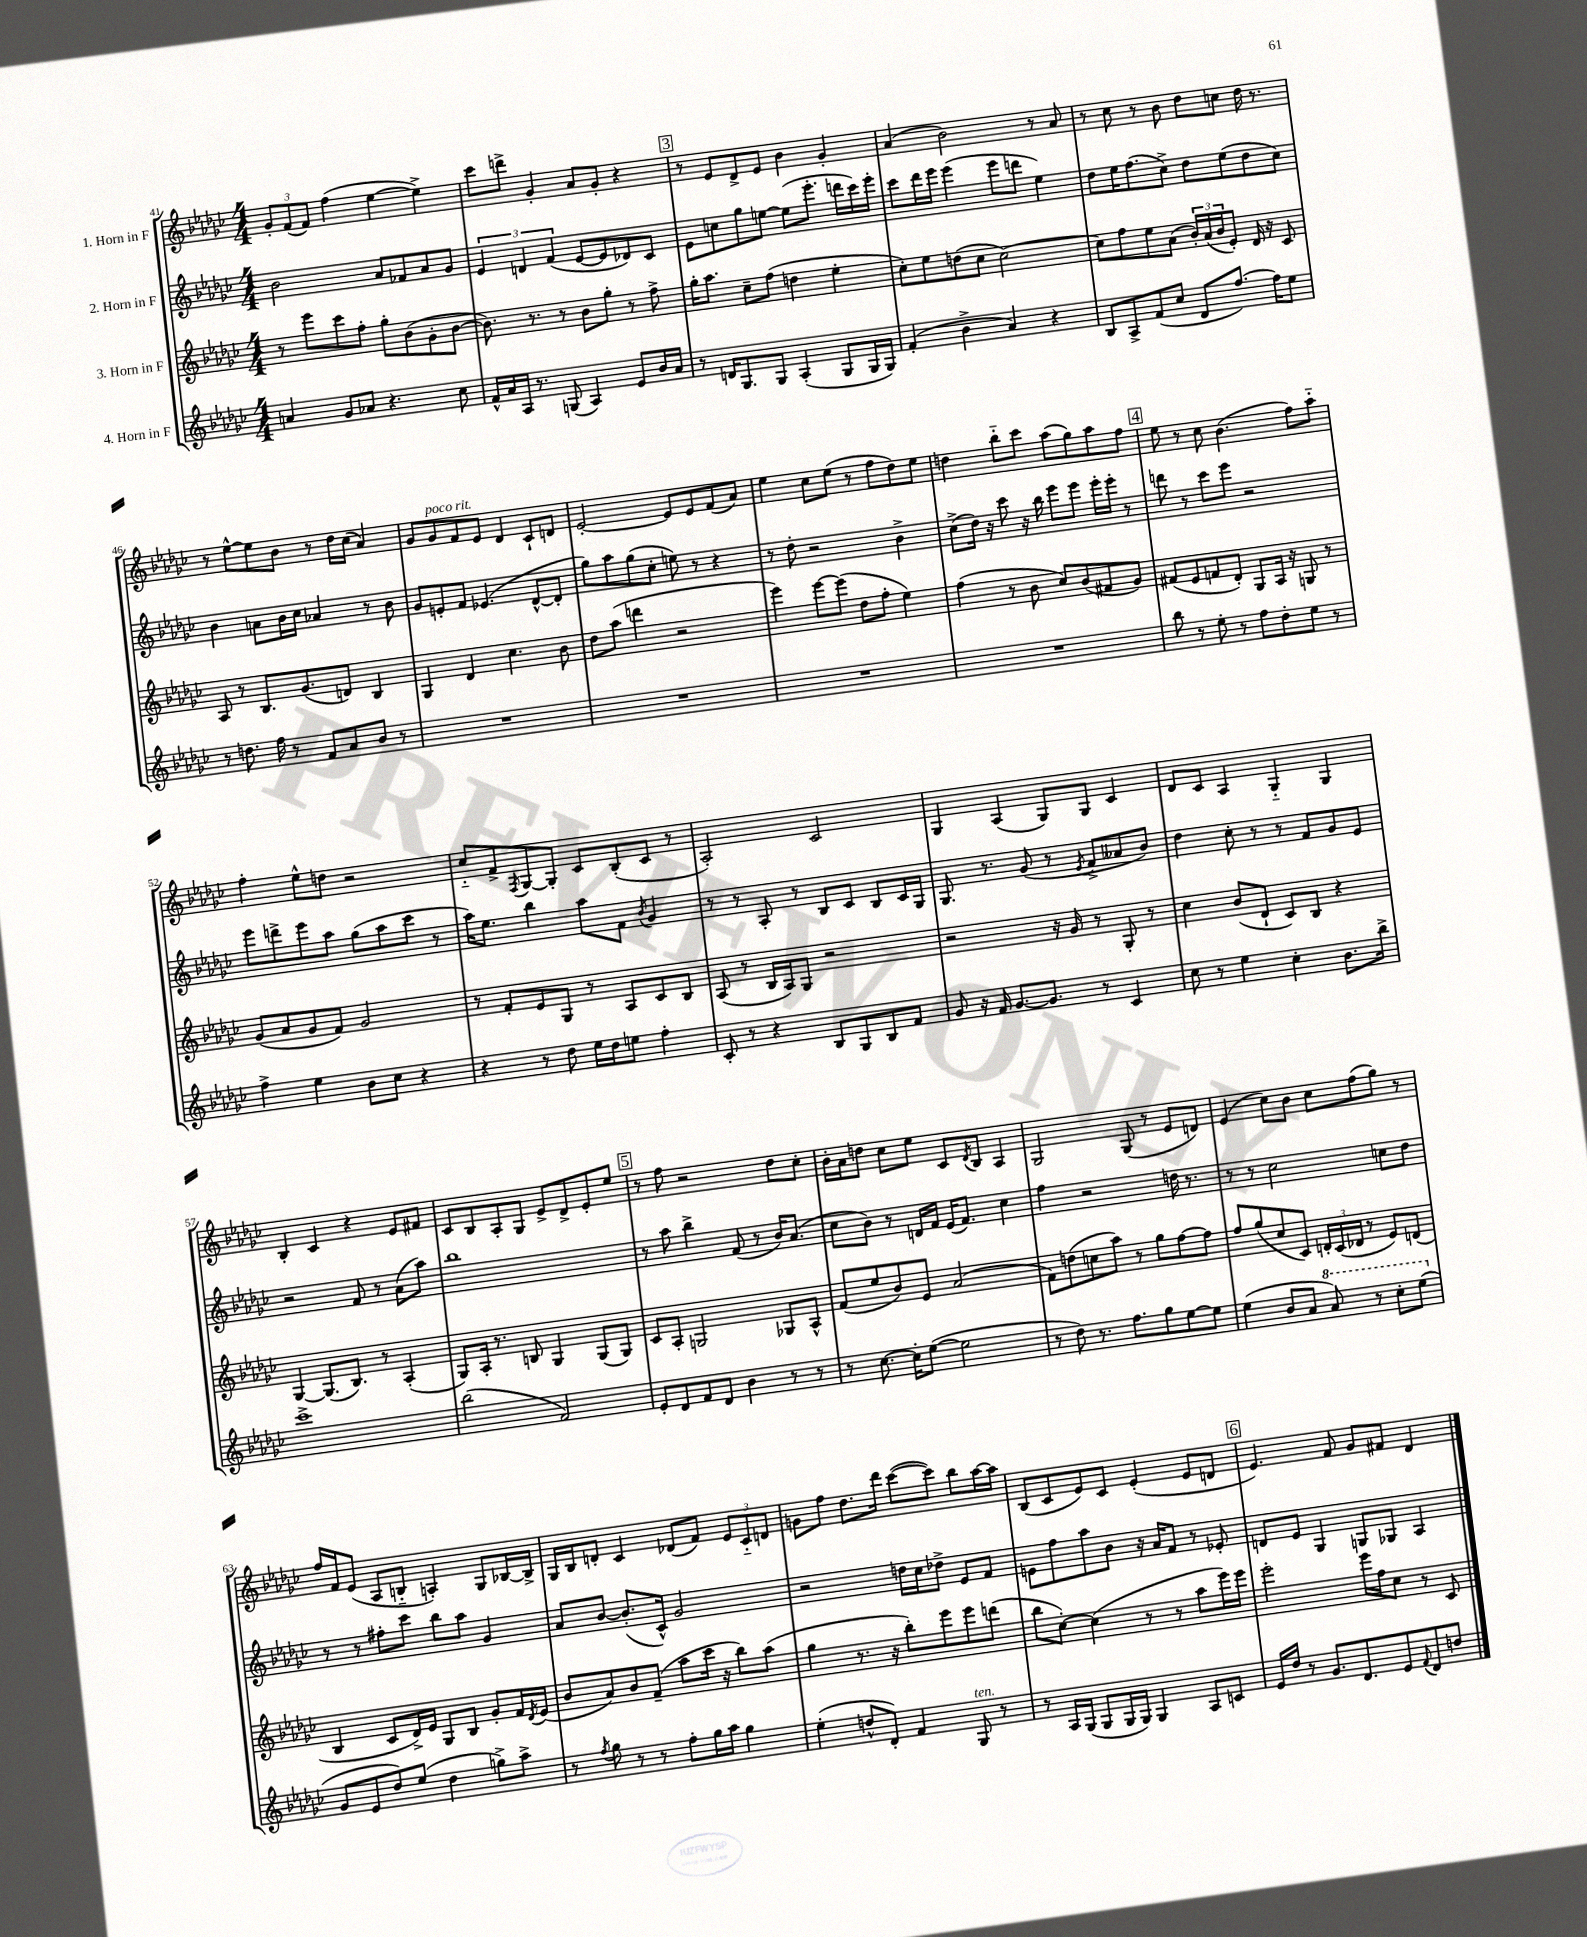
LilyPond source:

<<
\new StaffGroup <<
\new Staff = "s0" \with { instrumentName = "1. Horn in F" } {
    \clef treble \key ges \major \numericTimeSignature \time 4/4
    \tuplet 3/2 { ges'8-. f'8( f'8) } f''4( ees''4~ ees''4->) |
    ces'''8 d'''8-> ges'4-. aes'8 ges'8-. r4 |
    \mark \markup { \box "3" } r8 ees'8 des'8-> ees'8 bes'4 ges'4-. |
    aes'4( bes'2) r8 aes'8 |
    r8 ces''8 r8 bes'8 des''8 c''8 des''16 r8. |
    r8 ees''8~-^ ees''8 bes'8 r8 des''16 ces''16( aes'4) |
    ges'8 ges'8^\markup { \italic "poco rit." } f'8 ees'8 des'4 ces'8-! d'8 |
    ees'2~-. ees'8 ees'8 f'8( aes'8) |
    ees''4 ces''8 ees''8( r8 f''8 des''8) ees''8 |
    d''4 bes''8-_ ces'''8 aes''8( ges''8) aes''8 f''8 |
    \mark \markup { \box "4" } ees''8 r8 ces''8 bes'4.( f''8) aes''8-_ |
    f''4-. ees''8-^ d''8 r2 |
    ces''8-_ f'8-> \acciaccatura { f8 } ges8~ ges8-. ces'8 bes8-.( ces'8 r8 |
    aes2-.) ces'2 |
    ges4 aes4( ges8) ges8 ces'4 |
    des'8 ces'8 aes4 ges4-_ ges4 |
    bes4-. ces'4 r4 ees'8 fis'8 |
    ces'8 bes8 aes8-. ges8 ees'8-> des'8-> ees'8-. ees''8 |
    \mark \markup { \box "5" } r8 f''8 r2 des''8 ces''8-. |
    bes'16-. aes'16 d''8 ces''8 ees''8 ces'8 \acciaccatura { des'8 } bes8 aes4 |
    ges2 ges8( r8 ees'8 d'8) |
    ees'4( ces''8) bes'8 ces''8 f''8( ges''8) r8 |
    f''16 f'16 ees'8( aes8 b8-_ a4-.) ges8 bes16~ bes16-> |
    ges16 bes16 d'8-. ces'4 des'8( f'8) \tuplet 3/2 { ees'8 ces'8-_ d'8 } |
    g'8 f''8 des''8. des'''16 ces'''8~( ces'''8) bes''8 aes''16~ aes''16 |
    bes8( ces'8 ees'8) ces'8 ees'4-.( ees'8 d'8 |
    \mark \markup { \box "6" } ees'4.) f'8 ges'8 fis'8 des'4 \bar "|." |
}
\new Staff = "s1" \with { instrumentName = "2. Horn in F" } {
    \clef treble \key ges \major \numericTimeSignature \time 4/4
    bes'2 aes'8 fes'8 aes'8 ges'8 |
    \tuplet 3/2 { ees'4 d'4 f'4( } ees'8~ ees'8 des'8) ces'8 |
    \mark \markup { \box "3" } ees'8 c''8 ges''8 e''8~ e''8( ees'''8.-. d'''16 ces'''16) ees'''16-. |
    ces'''8 des'''16 ees'''16 ees'''4( ees'''8 d'''8 ees''4) |
    des''8 ees''16 f''8.( ces''8->) des''8 ees''8( des''8 ces''8) |
    bes'4 a'8 bes'16 ces''16 aes'4 r8 bes'8 |
    ges'8 e'8-. f'8 ees'4.( des'8~-^ des'8-. |
    ges''8) aes''8 ges''8( ces''8-. e''8) r8 r4 |
    r8 des''8-. r2 bes'4-> |
    ces''8->( des''16) r16 ces'''8 r16 bes''16 ees'''8 ees'''8 ees'''16-. ees'''16-. r8 |
    \mark \markup { \box "4" } d'''8 r8 ces'''8 ees'''8 r2 |
    ees'''8 d'''8-> ees'''8 aes''8 ges''8( aes''8 ces'''8 r8 |
    aes''16) ees''8. bes''4 aes''8 f'8 \acciaccatura { bes'8 } ges'4 |
    r8 r8 aes8-. r8 bes8 ces'8 bes8 ces'16 ges16 |
    ges8. r8. ges'8( r8 \acciaccatura { ees'8 } f'8-> aeses'8 bes'8) |
    des''4 ces''8-. r8 r8 f'8 ges'8 ees'8 |
    r2 f'8 r8 aes'8( aes''8) |
    bes''1 |
    \mark \markup { \box "5" } r8 aes''8 bes''4-> f'8( r8 bes'16) aes'8.( |
    ces''8 bes'8) r8 d'16 f'16 ees'16( f'8.) ces''4 |
    f''4 r2 d''16 r8. |
    r8 r8 ces''2 c''8 des''8 |
    r8 r8 fis''8-. ces'''8 bes''8 aes''8 ges'4 |
    aes'8 bes'8~ bes'8.-.( ces'16-^) ges'2 |
    r2 d''16 ces''16 des''8-> ees'8 f'8 |
    e'8 f''8 aes''8 bes'8 r16 aes'16 f'8 r8 ees'8-. |
    \mark \markup { \box "6" } d'8 ees'8 ges4 g8 ges8 aes4 \bar "|." |
}
\new Staff = "s2" \with { instrumentName = "3. Horn in F" } {
    \clef treble \key ges \major \numericTimeSignature \time 4/4
    r8 ees'''8 ces'''8 f''8-. ges''8-. bes'8( ges'8-. bes'8~ |
    bes'8.) r8. r8 bes'8 ges''8-. r8 f''8-> |
    \mark \markup { \box "3" } ges''16-. aes''8. ces''8-- f''8( d''4 ees''4-. |
    ces''8-.) ees''8 d''8( ces''8 ces''2~) |
    ces''8 f''8 ees''8 aes'8( \tuplet 3/2 { bes'16-.) aes'16( bes'16 } ees'8-.) des'16 r16 ces'8 |
    aes8 r8 bes8. ges'8.( d'8) bes4 |
    ges4 des'4 ces''4. bes'8 |
    des''8 aes''8( d'''4 r2 |
    ees'''4) ees'''8~ ees'''8( des''8 f''8-. ees''4) |
    f''4( r8 bes'8 ces''8) bes'8( fis'8 ges'8) |
    \mark \markup { \box "4" } fis'8( ees'8 f'8 des'8-.) ges8 aes16 r16 g8 r8 |
    ges'8( aes'8 ges'8 f'8) ges'2 |
    r8 f'8-. ees'8 ges8 r8 aes8 ces'8 bes8 |
    aes8( r8 bes16 aes16) ges8 r2 |
    r2 r16 ges'16 r8 ges8-. r8 |
    ces''4 bes'8( des'8-! ces'8) bes8 r4 |
    ges4~ ges8.( bes8.) r8 aes4-.( |
    ges8) aes16-. r8. b8 ges4 ges8( ges8) |
    \mark \markup { \box "5" } ces'8 aes8-. g2 ges8 aes8-^ |
    f'8( ees''8 bes'8) ees'8 aes'2( |
    f'8) d''8( c''8 aes''8) r8 ges''8 f''8~ f''8 |
    f''8 ges''8( ces''8 ces'8) \tuplet 3/2 { d'16-. ces'16( des'16 } r8 ees'8) d'8( |
    bes4 ces'8 des'16->) ees'16 ges8 bes8 ges'8-. f'16 \acciaccatura { des'8 } ees'16( |
    bes'8 aes'8) bes'8 f'8--( aes''8 ces'''16 r16 bes''8) aes''8( |
    ges''4 r8. r16 bes''8-.) ees'''8 ees'''8 d'''8( |
    bes''8 ces''8~-.) ces''4( r8 r8 aes''8 ees'''16) ees'''16 |
    \mark \markup { \box "6" } ees'''2-. ees'''16 f''16 ces''8 r8 ces'8 \bar "|." |
}
\new Staff = "s3" \with { instrumentName = "4. Horn in F" } {
    \clef treble \key ges \major \numericTimeSignature \time 4/4
    a'4 ges'8 aes'8 r4. ces''8 |
    f'16-^ aes'16 aes16 r8. g8( aes4) ees'8 bes'16 aes'16 |
    \mark \markup { \box "3" } r8 d'16 ges8. ges8 aes4-.( ges8 ges16 ges16) |
    f'4-.( bes'4-> aes'4) r4 |
    bes8 aes8-> f'8( ces''8 des'8 f''8.~) f''16 ees''8 |
    r8 d''8. f''16 r8 f'8 aes'8 bes'8 r8 |
    R1 |
    R1 |
    R1 |
    R1 |
    \mark \markup { \box "4" } bes''8 r8 ees''8-. r8 f''8 des''8-. ees''8 r8 |
    f''4-> ees''4 bes'8 ces''8 r4 |
    r4 r8 des''8 ees''16 des''16 e''8 f''4-. |
    ces'8-. r8 r4 bes8 ges8 bes8 f'8 |
    ges'8 r16 f'16 ges'8.~ ges'8. r8 ces'4 |
    ces''8 r8 ees''4 ces''4-. bes'8. bes''16-> |
    ces'''1-> |
    bes''2( f'2) |
    \mark \markup { \box "5" } ees'8-. des'8 f'8 des'8 bes'4 r8 r8 |
    r8 ces''8.~ ces''16-. ees''8~( ees''2 |
    r8 des''8) r8. f''8. ges''8 ees''8~ ees''8 |
    ees''4( bes'8 aes'8 \ottava #1 aes''8) r8 ces'''8-. ees'''8( \ottava #0 |
    ges'8 ees'8 des''8) ees''8( des''4 g''8->) aes''8-> |
    r8 \acciaccatura { f''8 } ges''8 r8 r8 f''8-. ges''16 aes''16 ges''4 |
    ees''4-.( d''8-^ des'8-.) f'4 ges8^\markup { \italic "ten." } r8 |
    r8 aes16 ges16( ges8 ges16 ges16) ges4 aes8 c'8 |
    \mark \markup { \box "6" } ees'16 des''16 r8 ges'8. des'8. ees'8 \appoggiatura { f'8 } des'8 d''8 \bar "|." |
}
>>
>>
\layout { \context { \Score currentBarNumber = #41 } }
